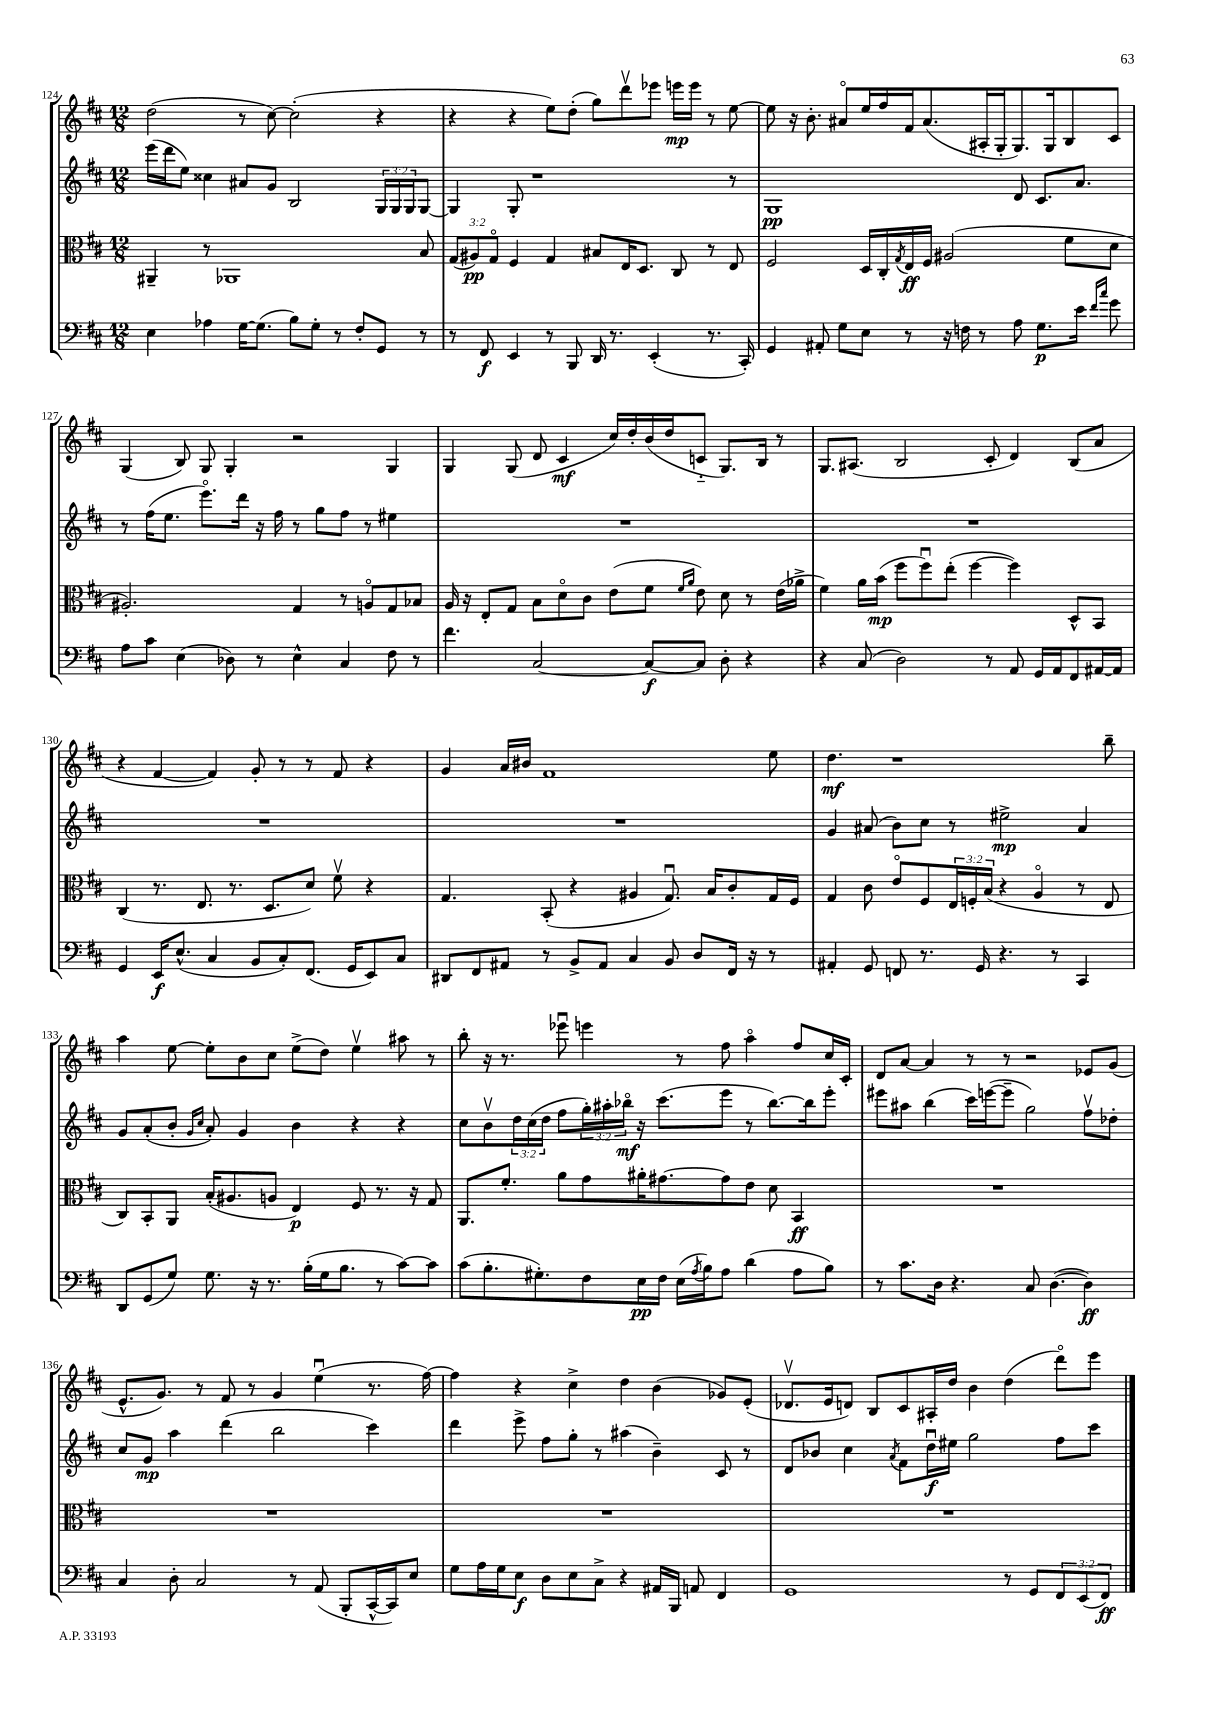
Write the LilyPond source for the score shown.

<<
\new StaffGroup <<
\new Staff = "s0" {
    \clef treble \key d \major \numericTimeSignature \time 12/8
    d''2( r8 cis''8~) cis''2-.( r4 |
    r4 r4 e''8) d''8-.( g''8) d'''8\upbow ees'''8 e'''16\mp e'''16 r8 e''8~ |
    e''8 r16 b'8.-. ais'8\flageolet e''16 fis''16 fis'16 ais'8.( ais16-. g16-. g8.) g16 b8 cis'8 |
    g4( b8) g8 g4-. r2 g4 |
    g4 g8( d'8 cis'4\mf cis''16) d''16-. b'16( d''16 c'8-_ g8.) b16 r8 |
    g8. ais8.( b2 cis'8-. d'4) b8( a'8 |
    r4 fis'4~ fis'4) g'8-. r8 r8 fis'8 r4 |
    g'4 a'16 bis'16 fis'1 e''8 |
    d''4.\mf r1 b''8-- |
    a''4 e''8~ e''8-. b'8 cis''8 e''8->( d''8) e''4\upbow ais''8 r8 |
    b''8-. r16 r8. ees'''8\downbow e'''4 r8 fis''8 a''4\flageolet fis''8 cis''16 cis'16-. |
    d'8 a'8~ a'4 r8 r8 r2 ees'8 g'8( |
    e'8.-^ g'8.) r8 fis'8 r8 g'4 e''4\downbow( r8. fis''16~) |
    fis''4 r4 cis''4-> d''4 b'4( ges'8) e'8-.( |
    des'8.\upbow e'16 d'8) b8 cis'8 ais16-. d''16 b'4 d''4( d'''8\flageolet) e'''8 \bar "|." |
}
\new Staff = "s1" {
    \clef treble \key d \major \numericTimeSignature \time 12/8 \override Staff.TupletNumber.text = #tuplet-number::calc-fraction-text
    e'''16( d'''16 e''8) cisis''4 ais'8 g'8 b2 \tuplet 3/2 { g16 g16 g16 } g8~ |
    g4 g8-. r1 r8 |
    g1\pp d'8 cis'8. a'8. |
    r8 fis''16( e''8. e'''8.\flageolet) d'''16 r16 fis''16 r8 g''8 fis''8 r8 eis''4 |
    R1. |
    R1. |
    R1. |
    R1. |
    g'4 ais'8( b'8) cis''8 r8 eis''2->\mp ais'4 |
    g'8 a'8-.( b'8-. \grace { g'16 cis''16 } a'8-.) g'4 b'4 r4 r4 |
    cis''8 b'8\upbow \tuplet 3/2 { d''16 cis''16( d''16 } fis''8 \tuplet 3/2 { g''16-.) ais''16-. bes''16\flageolet\mf } r16 cis'''8.( e'''8 r8 bes''8.~) bes''16 e'''8-. |
    eis'''8 ais''8 b''4( cis'''16) e'''16~( e'''8-- g''2) fis''8\upbow des''8-. |
    cis''8 g'8\mp a''4 d'''4( b''2 cis'''4) |
    d'''4 e'''8-> fis''8 g''8-. r8 ais''4( b'4--) cis'8 r8 |
    d'8 bes'8 cis''4 \acciaccatura { a'8 } fis'8 d''16\downbow\f eis''16 g''2 fis''8 cis'''8 \bar "|." |
}
\new Staff = "s2" {
    \clef alto \key d \major \numericTimeSignature \time 12/8 \override Staff.TupletNumber.text = #tuplet-number::calc-fraction-text
    ais,4-- r8 aes,1 b8 |
    \tuplet 3/2 { g8( ais8\pp) g8\flageolet } fis4 g4 bis8 e16 d8. cis8 r8 e8 |
    fis2 d16 cis16-. \acciaccatura { g8 } e16\ff fis16 ais2( fis'8 d'8 |
    ais2.-.) g4 r8 a8\flageolet g8 bes8 |
    a16 r16 e8-. g8 b8 d'8\flageolet cis'8 e'8( fis'8 \grace { fis'16 a'16 } e'8) d'8 r8 e'16( aes'16-> |
    fis'4) a'16 b'16\mp( fis''8 fis''8\downbow) e''8-.( fis''4~ fis''4) d8-^ b,8 |
    cis4( r8. e8. r8. d8. d'8) fis'8\upbow r4 |
    g4. b,8-.( r4 ais4 g8.\downbow) b16 cis'8-. g16 fis16 |
    g4 cis'8 e'8\flageolet fis8 \tuplet 3/2 { e16 f16-. b16( } r4 a4\flageolet r8 e8 |
    cis8) b,8-. a,8 b16-.( ais8. a8 e4\p) fis8 r8. r16 g8 |
    a,8. fis'8.-. a'8 g'8 ais'16-. gis'8.~ gis'8 e'8 d'8 b,4\ff |
    R1. |
    R1. |
    R1. |
    R1. \bar "|." |
}
\new Staff = "s3" {
    \clef bass \key d \major \numericTimeSignature \time 12/8 \override Staff.TupletNumber.text = #tuplet-number::calc-fraction-text
    e4 aes4 g16~ g8.( b8) g8-. r8 fis8-. g,8 r8 |
    r8 fis,8\f e,4 r8 b,,8 d,16 r8. e,4-.( r8. cis,16-.) |
    g,4 ais,8-. g8 e8 r8 r16 f16 r8 a8 g8.\p e'16 \grace { fis'16 cis''16 } g'8 |
    a8 cis'8 e4( des8) r8 e4-^ cis4 fis8 r8 |
    fis'4. cis2~ cis8~\f cis8 d8-. r4 |
    r4 cis8( d2) r8 a,8 g,16 a,16 fis,8 ais,16~ ais,16 |
    g,4 e,16\f e8.-^( cis4 b,8 cis8-.) fis,8.( g,16 e,8) cis8 |
    dis,8 fis,8 ais,8 r8 b,8-> ais,8 cis4 b,8 d8 fis,16 r16 r8 |
    ais,4-. g,8 f,8 r8. g,16 r4. r8 cis,4 |
    d,8 g,8( g8) g8. r16 r8. b16-.( g16 b8. r8 cis'8~) cis'8 |
    cis'8( b8.-. gis8.-.) fis8 e16\pp fis16 e16( \acciaccatura { a8 } b16) a8 d'4( a8 b8) |
    r8 cis'8. d16 r4. cis8 d4.~( d4\ff) |
    cis4 d8-. cis2 r8 a,8( b,,8-. cis,16~-^ cis,16) e8 |
    g8 a16 g16 e8\f d8 e8 cis8-> r4 ais,16 b,,16 a,8 fis,4 |
    g,1 r8 g,8 \tuplet 3/2 { fis,8 e,8( fis,8\ff) } \bar "|." |
}
>>
>>
\layout { \context { \Score currentBarNumber = #124 } }
